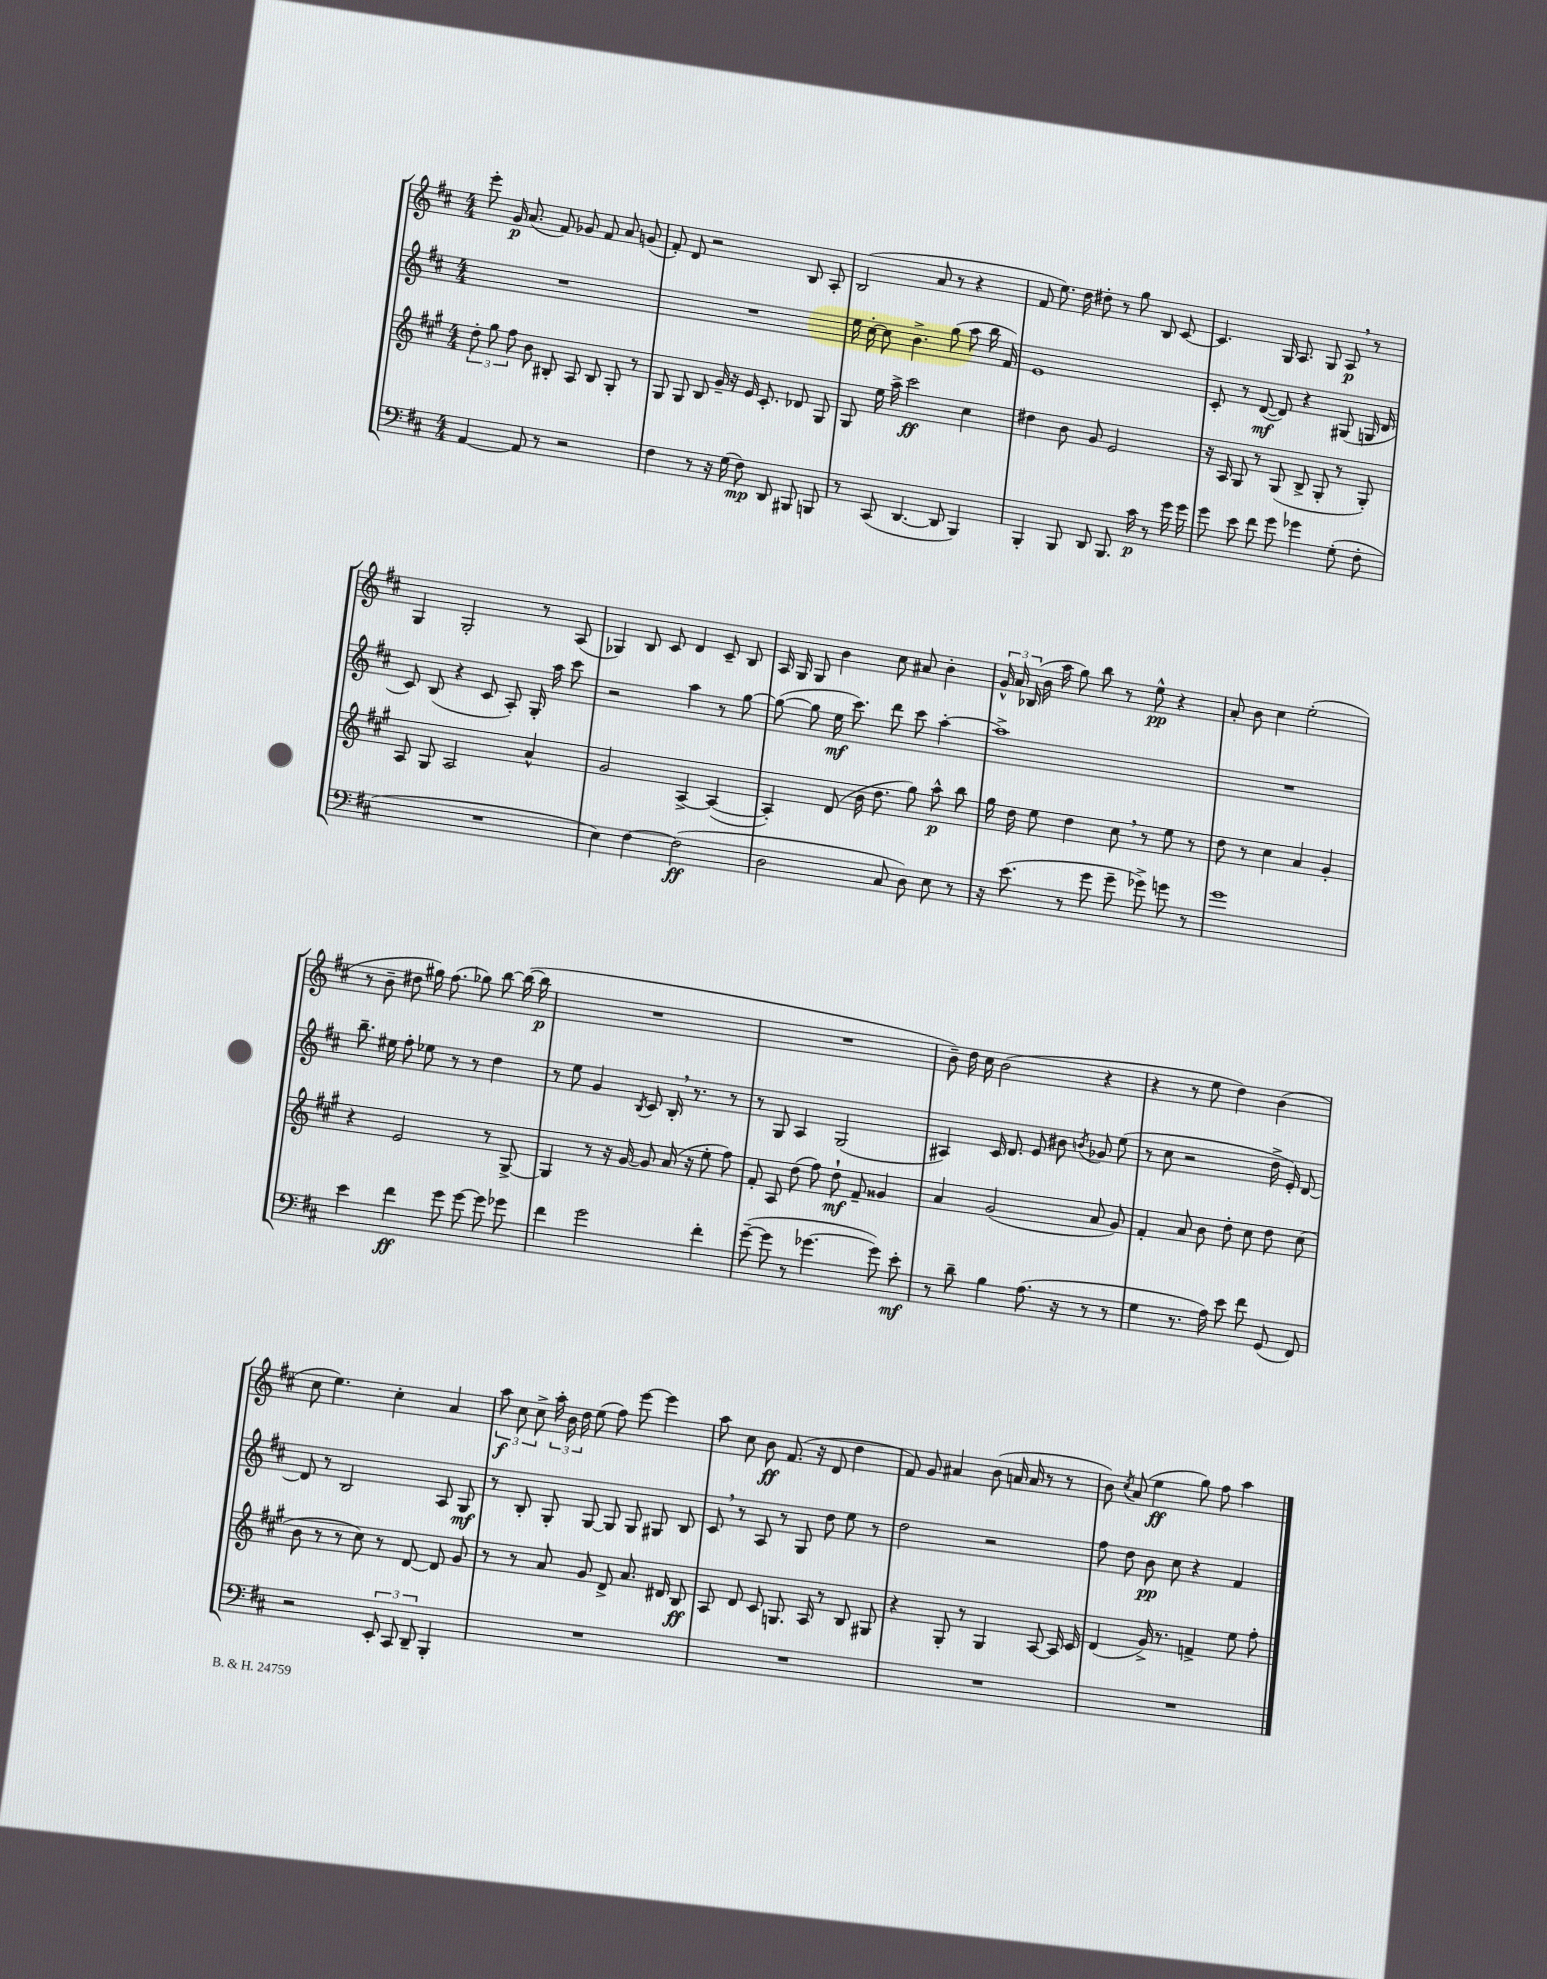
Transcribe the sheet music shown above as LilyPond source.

<<
\new StaffGroup <<
\new Staff = "s0" {
    \clef treble \key d \major \numericTimeSignature \time 4/4
    \autoBeamOff e'''8-. g'16\p a'8.( fis'8) ges'8 fis'8 a'8 g'8( |
    fis'8-.) d'8 r2 b8 a8-. |
    b2( a'8 r8 r4 |
    fis'8 e''8.) d''16 dis''8-. r8 g''8 b8 cis'8~ |
    cis'4. g16 a8. g8 a8\p \breathe r8 |
    g4 g2-. r8 a8( |
    ges4) b8 cis'8 d'4 cis'8-- b8 |
    a16 g16 g8 b'4 cis''8 ais'8 b'4-. |
    \tuplet 3/2 { g'16-^ a'16 bes16( } b'16 a''16 g''8) b''8 r8 e''8-^\pp r4 |
    a'8-. b'8 cis''4 e''2-.( |
    r8 b'8-- dis''8 gis''16) fis''8.( ges''8) b''8~ b''16~( b''16\p |
    R1 |
    R1 |
    b'8--) d''16 cis''16 b'2( r4 |
    r4 r8 e''8 d''4) b'4( |
    cis''8 e''4.) cis''4-. a'4 |
    \tuplet 3/2 { a''8\f cis''8 cis''8-> } \tuplet 3/2 { a''16-. b'16 d''16 } e''8( fis''8) e'''8~ e'''4 |
    a''8 cis''8 b'8\ff fis'8.( r16 d'8 d''4 |
    fis'8) g'8 ais'4 b'8( a'16 a'16 r8 r8 |
    b'8) \acciaccatura { cis''8 } a'8( e''4\ff g''8) fis''8 a''4 \bar "|." |
}
\new Staff = "s1" {
    \clef treble \key d \major \numericTimeSignature \time 4/4
    \autoBeamOff R1 |
    R1 |
    e''16 cis''16~-. cis''8 b'4.-> g''8( a''8 b''16 fis'16) |
    e'1 |
    cis'8-. r8 d'8~\mf( d'8) r4 gis8( g16 d'16 |
    cis'8) b8( r4 cis'8 a8-.) g16-. a''16 cis'''8 |
    r2 a''4 r8 g''8~ |
    g''8~( g''8 e''16\mf cis'''8.) d'''8 cis'''8 a''4~-. |
    a''1-> |
    R1 |
    b''8.-- eis''16 fis''8-. ees''8 r8 r8 d''4 |
    r8 e''8 g'4 \acciaccatura { b8 } cis'8 b16-. \breathe r8. r8 |
    r8 g8 a4 g2( |
    ais4) cis'16 d'8. e'8 bis'8 \acciaccatura { b'8 } ges'8 e''8( |
    r8 cis''8 r2 d''16-> e'16-.) d'8~ |
    d'8 r8 b2 a8 g8\mf |
    r8 b8-. g8-. g8~ g8 g8 gis8 b8 |
    cis'8 \breathe r8 a8 r8 g8 d''8 e''8 r8 |
    d''2 r2 |
    fis''8 d''8 b'8\pp cis''8 r4 fis'4 \bar "|." |
}
\new Staff = "s2" {
    \clef treble \key a \major \numericTimeSignature \time 4/4
    \autoBeamOff \tuplet 3/2 { d''8-. gis''8 fis''8 } b'8 bis8-. a8 bis8 gis8-. r8 |
    gis8 gis8 b8 gis'16-- r16 e'16 cis'8.-. des'8 gis8 |
    gis8 e''16 a''16-> cis'''2\ff cis''4 |
    dis''4 b'8 gis'8 e'2 |
    r16 a16 gis8 r8 gis8( b8-> gis8-. r8 gis8-.) |
    a8 gis8 a2 a'4-^ |
    gis'2 a4~-> a4~( |
    a4-.) d'8( b'16 d''8. gis''8) a''8-^\p b''8 |
    gis''16 d''16 e''8 d''4 cis''8 \breathe r8 e''8 r8 |
    d''8 r8 cis''4 a'4 gis'4-. |
    r4 e'2 r8 gis8~-> |
    gis4 r8 r16 gis'16~ gis'8 a'16( r16 e''8-. fis''8) |
    fis'8-. a8 d''8( fis''8) d''8-!\mf fis'8-- gisis'4 |
    a'4 gis'2( a'8 gis'8) |
    fis'4-. a'8 b'8 d''8-. cis''8 d''8 cis''8( |
    b'8 r8 r8 cis''8) r8 d'8~ d'8 gis'8 |
    r8 r8 a'8 gis'8 d'8-> a'8. dis'16 b8\ff |
    a8 d'8 cis'8 g8. a16 r8 b8 gis8 |
    r4 gis8-. r8 gis4 a8~ a16 cis'16 |
    d'4( gis'16->) r8. f'4-> e''8 fis''8-. \bar "|." |
}
\new Staff = "s3" {
    \clef bass \key d \major \numericTimeSignature \time 4/4
    \autoBeamOff a,4~ a,8 r8 r2 |
    fis4 r8 r16 g16( fis8\mp) d,8 bis,,8 b,,8 |
    r8 cis,8( d,4.~ d,8 b,,4) |
    b,,4-. b,,8 d,8 b,,8. cis'16\p r8 g'16 g'16 |
    g'8 e'8 fis'8 g'8 ges'4 g8-.( fis8-. |
    R1 |
    e4) fis4~ fis2\ff( |
    d2 cis8 d8) e8 r8 |
    r16 e'8.( r8 g'8 g'8-- ges'8->) g'8 r8 |
    g'1 |
    e'4 fis'4\ff g'8 g'8~ g'8 ges'8 |
    fis'4 g'2 fis'4-. |
    g'8~--( g'8 r8 ges'4.~ ges'8) e'8-.\mf |
    r8 d'8-- b4 a8.( r16 r8 r8 |
    g4 r8. a16) e'8 fis'8 g,8( fis,8) |
    r2 \tuplet 3/2 { e,8-. cis,8 d,8-- } b,,4-. |
    R1 |
    R1 |
    R1 |
    R1 \bar "|." |
}
>>
>>
\layout { \context { \Score \remove "Bar_number_engraver" } }
